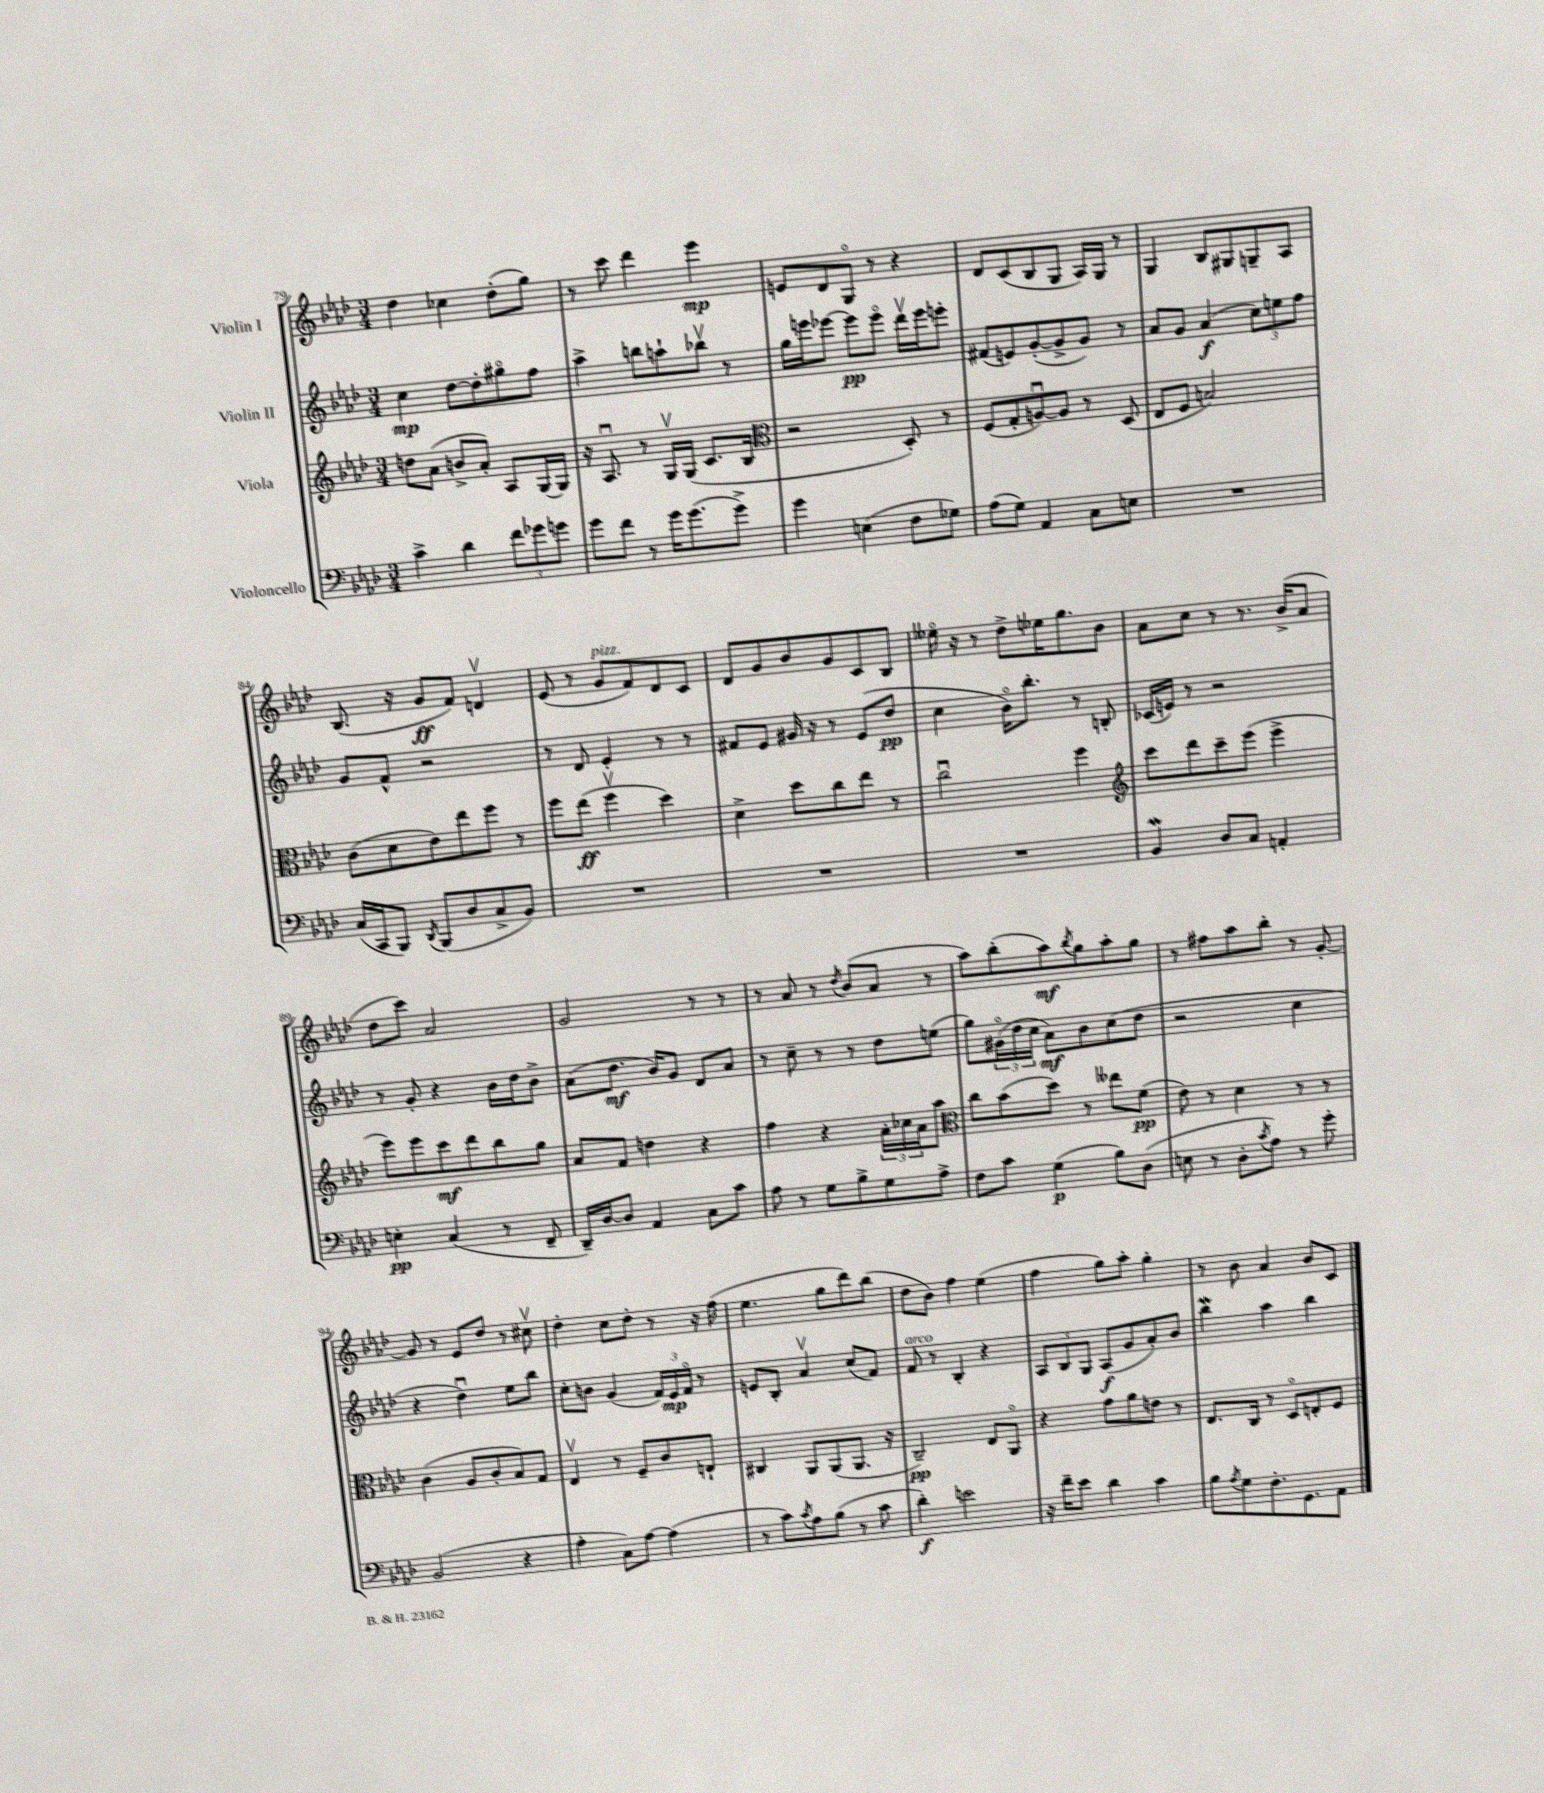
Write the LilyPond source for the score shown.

<<
\new StaffGroup <<
\new Staff = "s0" \with { instrumentName = "Violin I" } {
    \clef treble \key aes \major \numericTimeSignature \time 3/4
    des''4 ces''4 des''8-.( g''8) |
    r8 c'''8 des'''4 ees'''4\mp |
    e'8 des'8 g8\flageolet r8 r4 |
    des'8 c'8( bes8 g8 aes16) g16 r8 |
    g4 bes8 gis8 g8-- aes8 |
    bes8.( r16 g'8\ff f'8) d'4\upbow |
    ees'8( r8 g'8^\markup { \italic "pizz." } f'8) des'8 c'8 |
    des'8 g'8 bes'8 g'8 c'8 bes8 |
    eeses''16\flageolet r16 r8 des''8-> ees''16 g''8. bes'8 |
    aes'8 c''8 r8 r8. bes'16->( aes'8 |
    des''8 c'''8) aes'2 |
    g'2 r8 r8 |
    r8 aes'8 r8 \acciaccatura { des''8 } bes'8( aes'8 r8 |
    aes''8) bes''8-.( aes''8\mf) \acciaccatura { bes''8 } g''8 aes''8-. g''8 |
    r8 fis''8 aes''8 bes''8-. r8 g'8~-. |
    g'8 r8 ees'8 des''8 r8 cis''8\upbow |
    des''4-. c''8 des''8-. r8 r16 f''16( |
    ees''4. g''8 des'''8) bes''8( |
    des''8 bes'8) f''4 ees''4( |
    f''4 g''8) aes''8-. g''4-. |
    r8 bes'8 aes'4 bes'8 c'8 \bar "|." |
}
\new Staff = "s1" \with { instrumentName = "Violin II" } {
    \clef treble \key aes \major \numericTimeSignature \time 3/4
    c''4\mp des''8~ des''8-. gis''8\flageolet f''8 |
    aes''4-> b''8 a''8-! bes''8\upbow r8 |
    g''16 e'''16 ees'''8~ ees'''8\pp ees'''8\flageolet des'''16\upbow ees'''16 e'''8-. |
    fis'8( e'8) g'8~-.( g'8-> g'8) r8 |
    aes'8 g'8 aes'4\f( \tuplet 3/2 { c''8) e''8 f''8 } |
    g'8 f'8-^ r2 |
    r8 des'8 ees'4-. r8 r8 |
    fis'8 ees'8 gis'16 r16 r8 ees'8( des''8\pp |
    c''4 bes'16\flageolet) bes''8.-. r8 b8-. |
    ces'16( e'16) r8 r2 |
    r8 g'8-. r4 bes'16 des''16 bes'8-> |
    aes'8( des''8.\mf bes'16) g'8 des'8 aes'8 |
    r8 c''8-- r8 r8 des''8 e''8( |
    g''8) \tuplet 3/2 { gis'16\flageolet( des''16 c''16 } aes'8\mf) bes'8 c''8( des''8 |
    r2 c''4 |
    r4 des''4\downbow) ees''8 bes''8 |
    c''8-. b'8 g'4( \tuplet 3/2 { f'16) ees'16\mp f'16\flageolet } r8 |
    e'8 bes8-. aes'4\upbow c''8( f'8) |
    f'8^\markup { \italic "arco" } r8 bes4-. r4 |
    \tuplet 3/2 { aes8 bes8 g8 } aes8\f( g'8 aes'8-.) bes'8 |
    bes''4\mordent aes''4 bes''4 \bar "|." |
}
\new Staff = "s2" \with { instrumentName = "Viola" } {
    \clef treble \key aes \major \numericTimeSignature \time 3/4
    d''8 aes'8( b'8-> aes'8-.) aes8 g16~ g16 |
    r16 aes8.\downbow r8 g16\upbow g16( c'8. bes16 |
    \clef alto r2 des8-.) r8 |
    f8( g8-. a8~\downbow) a8 r8 des8( |
    ees8 f8 b2) |
    c'8( des'8 ees'8) ees''8 f''8 r8 |
    f''8 ees''8\ff( f''4\upbow des''4) |
    des'4-> des''8 c''8 ees''8 r8 |
    c''2\downbow f''4 |
    \clef treble c'''8 des'''8 c'''8-- ees'''8( ees'''4-> |
    ees'''8) ees'''8 c'''8\mf des'''8 bes''8 g''8 |
    aes'8 f'8 d''4 r4 |
    f''4 r4 \tuplet 3/2 { aes'16-. ces''16 aes'16 } aes''8 |
    \clef alto c''8 bes'8( des''8) r8 eeses''8 f'8\pp( |
    ees'8) r8 des'4 r8 r8 |
    c'4( aes8 c'8-. bes8) g8 |
    ees4\upbow r8 f8-- c'8 e8-! |
    cis4 aes,8 aes,8( aes,8. r16 |
    c2--\pp) ees8 aes,8\flageolet |
    r4 g'8 aes'8 e'8 r8 |
    ees8. c16 r8 des8\flageolet e8-. f8 \bar "|." |
}
\new Staff = "s3" \with { instrumentName = "Violoncello" } {
    \clef bass \key aes \major \numericTimeSignature \time 3/4
    c'4-> des'4 \tuplet 3/2 { f'8 ges'8 g'8 } |
    g'8 f'8 r8 g'16 g'8.( g'8->) |
    g'4 e4( f8 ges8) |
    aes8( g8) aes,4 c8 e8 |
    R2. |
    c16( c,16 bes,,8) \acciaccatura { des,8 } bes,,8( des8 c8-> bes,8) |
    R2. |
    R2. |
    R2. |
    bes,4\mordent des8 c8 a,4-. |
    e4-.\pp c4( r8 f,8-- |
    des,16--) des16~ des8 aes,4 c8 c'8 |
    aes8 r8 g8 bes8-> g8 aes8-> |
    f8 c'8 g4\p( bes8) des8( |
    e8 r8 des8-. \acciaccatura { c'8 } aes8) r8 g'8-. |
    bes,2( r4 |
    aes4-. c8) aes8~ aes4( |
    r8 c'8) \acciaccatura { c'8 } aes8 bes8( r8 c'8 |
    des'4-.\f) e'2 |
    r16 f'16-- ees'8 des'4 c'4 |
    bes8 \acciaccatura { aes8 } g8 f8.-. g,8. aes,8 \bar "|." |
}
>>
>>
\layout { \context { \Score currentBarNumber = #79 } }
